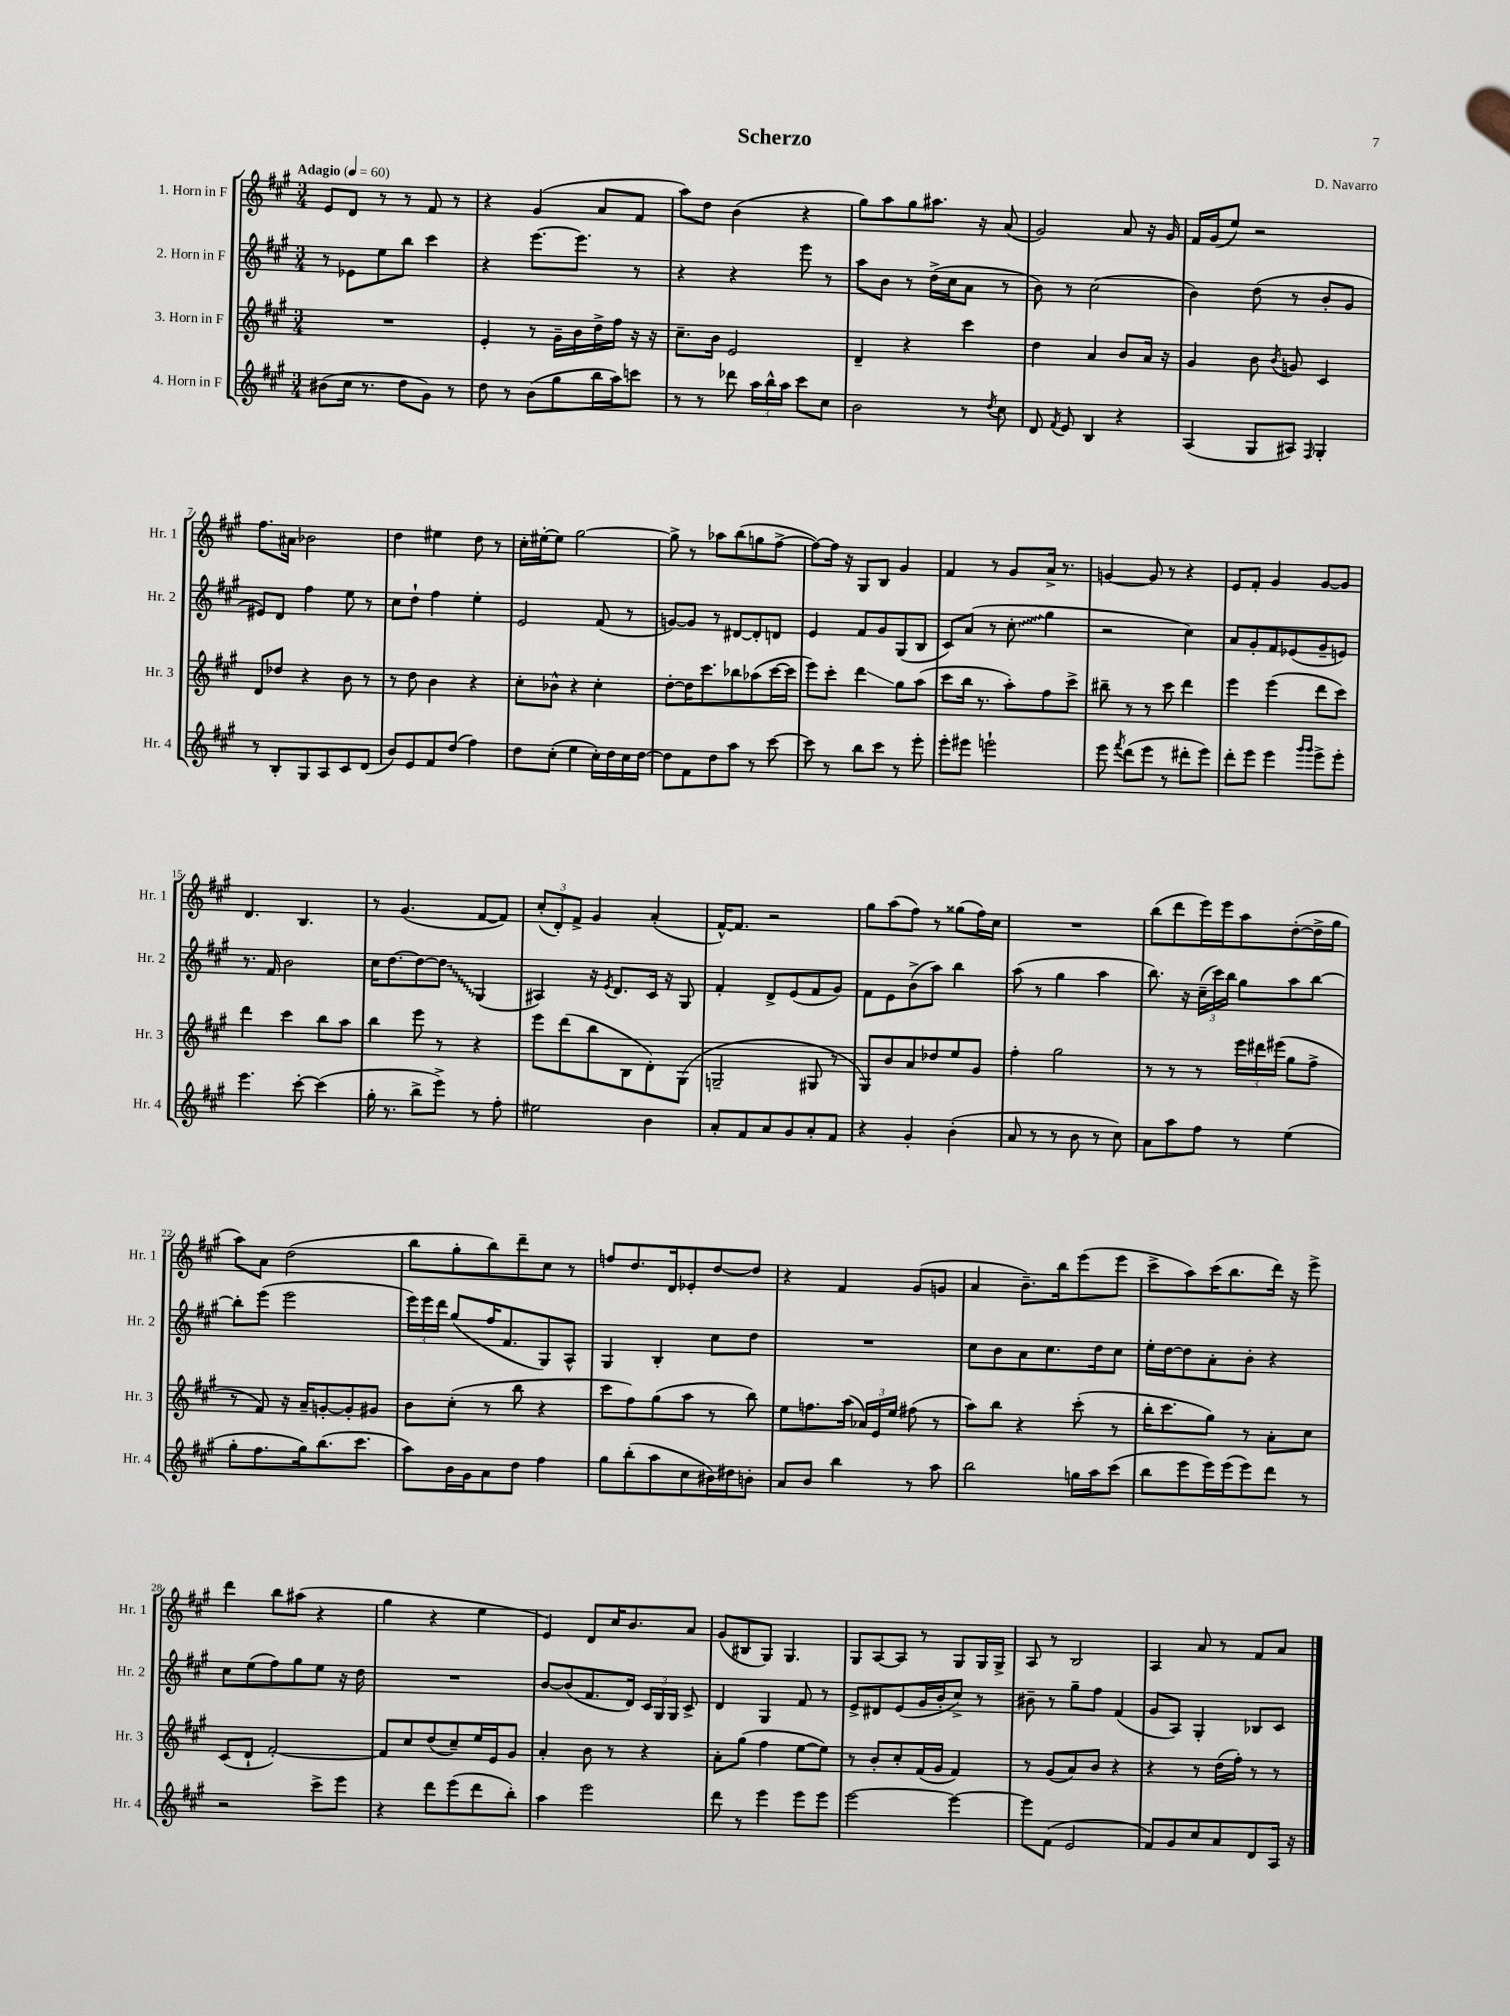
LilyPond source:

\header { title = "Scherzo" composer = "D. Navarro" }
<<
\new StaffGroup <<
\new Staff = "s0" \with { instrumentName = "1. Horn in F" shortInstrumentName = "Hr. 1" } {
    \clef treble \key a \major \numericTimeSignature \time 3/4 \tempo "Adagio" 4 = 60
    \autoBeamOff e'8[ d'8] r8 r8 fis'8 r8 |
    r4 gis'4( a'8[ fis'8] |
    a''8[) d''8] b'4( r4 |
    gis''8[) a''8 gis''8 ais''8.] r16 a'8( |
    gis'2) a'8 r16 gis'16 |
    fis'16[ gis'16( e''8]) r2 |
    fis''8.[ ais'16] bes'2 |
    d''4 eis''4 d''8 r8 |
    cis''16[-. eis''16~-. eis''8] gis''2~ |
    gis''8-> r8 aes''8[ b''8( g''8 fis''8]~-> |
    fis''8[~) fis''16] r16 gis8[ b8] gis'4 |
    fis'4 r8 gis'8[ a'16]-> r8. |
    g'4~ g'8 r8 r4 |
    e'8[ fis'8]-. gis'4 gis'8[~ gis'8] |
    d'4. b4. |
    r8 gis'4.( fis'8[~ fis'8]) |
    \tuplet 3/2 { cis''8[-.( d'8-.) fis'8]-> } gis'4 a'4-.( |
    fis'16[~-^) fis'8.] r2 |
    gis''8[ a''8( fis''8]) r8 gisis''8[( fis''16) cis''16] |
    R2. |
    b''8[( d'''8 e'''16) e'''16 a''8 d''8~-.( d''16-> gis''16] |
    a''8[) a'8] d''2( |
    b''8[ gis''8-. b''8) d'''8-- cis''8] r8 |
    f''8[ d''8. d'16 ees'8-. d''8~ d''8] |
    r4 fis'4 gis'8[( g'8] |
    a'4 b'8.[--) b''16 e'''8( e'''8] |
    cis'''8[-> a''8) cis'''16( b''8. d'''16]) r16 e'''8-> |
    d'''4 b''8[ ais''8]( r4 |
    gis''4 r4 e''4 |
    e'4) d'8[ cis''16 b'8. a'8] |
    gis'8[( bis8 gis8]) gis4. |
    gis8[ a8~ a8] r8 gis8[ gis16 gis16]-> |
    a8 r8 b2 |
    a4 a'8 r8 fis'8[ a'8] \bar "|." |
}
\new Staff = "s1" \with { instrumentName = "2. Horn in F" shortInstrumentName = "Hr. 2" } {
    \clef treble \key a \major \numericTimeSignature \time 3/4
    \autoBeamOff r8 ees'8[ e''8 b''8] cis'''4 |
    r4 e'''8.[~ e'''8.] r8 |
    r4 r4 e'''8 r8 |
    a''8[ b'8] r8 d''16[->( cis''16 a'8] r8 |
    b'8) r8 cis''2( |
    b'4) d''8( r8 b'8[-. gis'8] |
    eis'8[) d'8] fis''4 e''8 r8 |
    cis''8[ d''8]-! fis''4 e''4-. |
    e'2 fis'8( r8 |
    g'8[~) g'8] r8 dis'8[~ dis'8-. d'8] |
    e'4 fis'8[ gis'8 gis8( b8] |
    cis'8[) a'8]( r8 \once \override Glissando.style = #'zigzag cis''8-.\glissando gis''4 |
    r2 cis''4) |
    a'8[ gis'8-. fis'8 ees'8( gis'8-- e'8]) |
    r8. fis'16 b'2 |
    cis''16[ d''8.~ d''8~ \once \override Glissando.style = #'zigzag d''8]\glissando gis4( |
    ais4) r16 \acciaccatura { e'8 } d'8.[ cis'16] r16 gis8 |
    fis'4-. d'8[-> e'8( fis'8 gis'8]) |
    fis'8[ e'8 b'8->( a''8]) b''4 |
    a''8( r8 gis''4 a''4 |
    b''8.) r16 \tuplet 3/2 { cis''16[--( cis'''16) b''16] } gis''8[ a''8 b''8]~ |
    b''8[-. e'''8]( e'''2 |
    \tuplet 3/2 { e'''16[) e'''16 d'''16] } gis''8[( fis''16 fis'8. gis8) a8]-^ |
    gis4 b4-. cis''8[ d''8] |
    R2. |
    cis''8[ b'8 a'8 cis''8. d''16 cis''8] |
    e''16[-. d''16~ d''8 a'8-. b'8]-. r4 |
    cis''8[ e''8( fis''8) gis''8 e''8] r16 d''16 |
    R2. |
    b'8[~ b'8( fis'8. d'16]) \tuplet 3/2 { cis'16[ gis16 gis16] } cis'8-> |
    d'4 gis4 fis'8 r8 |
    e'8[-> dis'8 e'8( gis'16 b'16-. cis''8]->) r8 |
    bis'8-- r8 gis''8[-- fis''8] fis'4( |
    gis'8[ a8]) gis4-. bes8[ cis'8] \bar "|." |
}
\new Staff = "s2" \with { instrumentName = "3. Horn in F" shortInstrumentName = "Hr. 3" } {
    \clef treble \key a \major \numericTimeSignature \time 3/4
    \autoBeamOff R2. |
    e'4-. r8 gis'16[-- b'16 d''16-> fis''16] r16 r16 |
    cis''8.[-- b'16] e'2 |
    d'4-- r4 cis'''4 |
    d''4 a'4 b'8[ a'16] r16 |
    gis'4 b'8 \acciaccatura { b'8 } g'8 cis'4 |
    d'8[ des''8] r4 b'8 r8 |
    r8 d''8 b'4 r4 |
    cis''8[-. bes'8]-^ r4 cis''4-. |
    d''8[~-. d''16 cis'''8. bes''8 aes''8( cis'''16~ cis'''16] |
    e'''8[) cis'''8]-. d'''4\glissando gis''8[ a''8]( |
    cis'''8[ b''16] r8. a''8[-.) fis''8 cis'''8]-> |
    bis''8-- r8 r8 cis'''8 d'''4 |
    e'''4 e'''4( d'''8[ cis'''8]) |
    d'''4 cis'''4 b''8[ a''8] |
    b''4 e'''8 r8 r4 |
    e'''8[ d'''8( b''8 b8 d'8-.) gis8]( |
    g2-- gis8 r8 |
    gis8[) b'8 a'8 des''8 e''8 gis'8] |
    fis''4-. gis''2 |
    r8 r8 r8 \tuplet 3/2 { e'''16[ dis'''16 eis'''16]( } gis''8[ fis''8]-> |
    r8 fis'8) r16 a'16[-- g'8~-. g'8-. gis'8] |
    b'8[ cis''8]-.( r8 b''8 r4 |
    cis'''8[ fis''8) gis''8( a''8] r8 b''8) |
    e''8[ f''8. a''16]( \tuplet 3/2 { aes'16[) e'16 e''16] } fis''8( r8 |
    a''8[) b''8] r4 cis'''8-.( r8 |
    b''16[-. cis'''8. gis''8]) r8 a'8[-. cis''8] |
    cis'8[( d'8]-! fis'2~-.) |
    fis'8[ cis''8 d''8( cis''8--) e''16 e'16 gis'8] |
    a'4-. b'8 r8 r4 |
    a'8[-. gis''8]( fis''4 e''8[~ e''8]) |
    r8 b'8[-. cis''8-. fis'16( gis'16] fis'4) |
    r8 gis'8[( a'8) b'8] r4 |
    r4 r8 d''16[( fis''16]-.) r8 r8 \bar "|." |
}
\new Staff = "s3" \with { instrumentName = "4. Horn in F" shortInstrumentName = "Hr. 4" } {
    \clef treble \key a \major \numericTimeSignature \time 3/4
    \autoBeamOff bis'8[( cis''16] r8. d''8[ gis'8]) r8 |
    d''8 r8 b'8[( gis''8 b''16 a''16) c'''8] |
    r8 r8 des'''8 \tuplet 3/2 { a''16[ b''16-^ a''16] } cis'''8[ cis''8] |
    b'2 r8 \acciaccatura { d''8 } cis''8 |
    d'8 \acciaccatura { fis'8 } e'8 b4 r4 |
    a4( gis8[ ais8]) \grace { fis16 } gis4-. |
    r8 b8[-. gis8 a8 cis'8 d'8]( |
    b'8[) e'8 fis'8 d''8]( fis''4) |
    d''8[ cis''8]-.( e''4 cis''16[-.) d''16 cis''16 d''16]~ |
    d''8[ fis'8 d''8 a''8] r8 cis'''8~ |
    cis'''8 r8 b''8[ cis'''8] r8 e'''8-. |
    e'''8[-. eis'''8] e'''2-! |
    e'''8 \acciaccatura { fis'''8 } d'''8[( e'''8] r8 dis'''8[-. e'''8]) |
    d'''8[-. e'''8] e'''4 \grace { gis'''16[ gis'''16] } e'''8[-> e'''8]-. |
    e'''4. cis'''8~-. cis'''4( |
    gis''16-. r8. b''8[-> e'''8]->) r8 fis''8-. |
    eis''2 b'4 |
    a'8[-. fis'8 a'8 gis'8 a'8-. fis'8] |
    r4 gis'4-. b'4-.( |
    a'8 r8 r8 b'8 r8 cis''8) |
    a'8[ a''8 fis''8] r8 e''4( |
    gis''8[-. fis''8. gis''16) b''8.( cis'''8.] |
    a''8[) b'16 gis'16 a'8 d''8] fis''4 |
    gis''8[ b''8-.( a''8 cis''8 bis'16) dis''16 b'8]-. |
    a'8[ b'8] b''4 r8 a''8 |
    b''2 g''16[ a''16 cis'''8]( |
    b''8[ e'''8 e'''16) e'''16( e'''8) d'''8] r8 |
    r2 cis'''8[-> e'''8] |
    r4 d'''8[ e'''8( d'''8 b''8]-.) |
    a''4 e'''2 |
    d'''8 r8 e'''4 e'''8[ e'''8] |
    e'''2~ e'''4~ |
    e'''8[ fis'8]( e'2 |
    fis'8[) gis'8 cis''8 a'8 d'8 a16] r16 \bar "|." |
}
>>
>>
